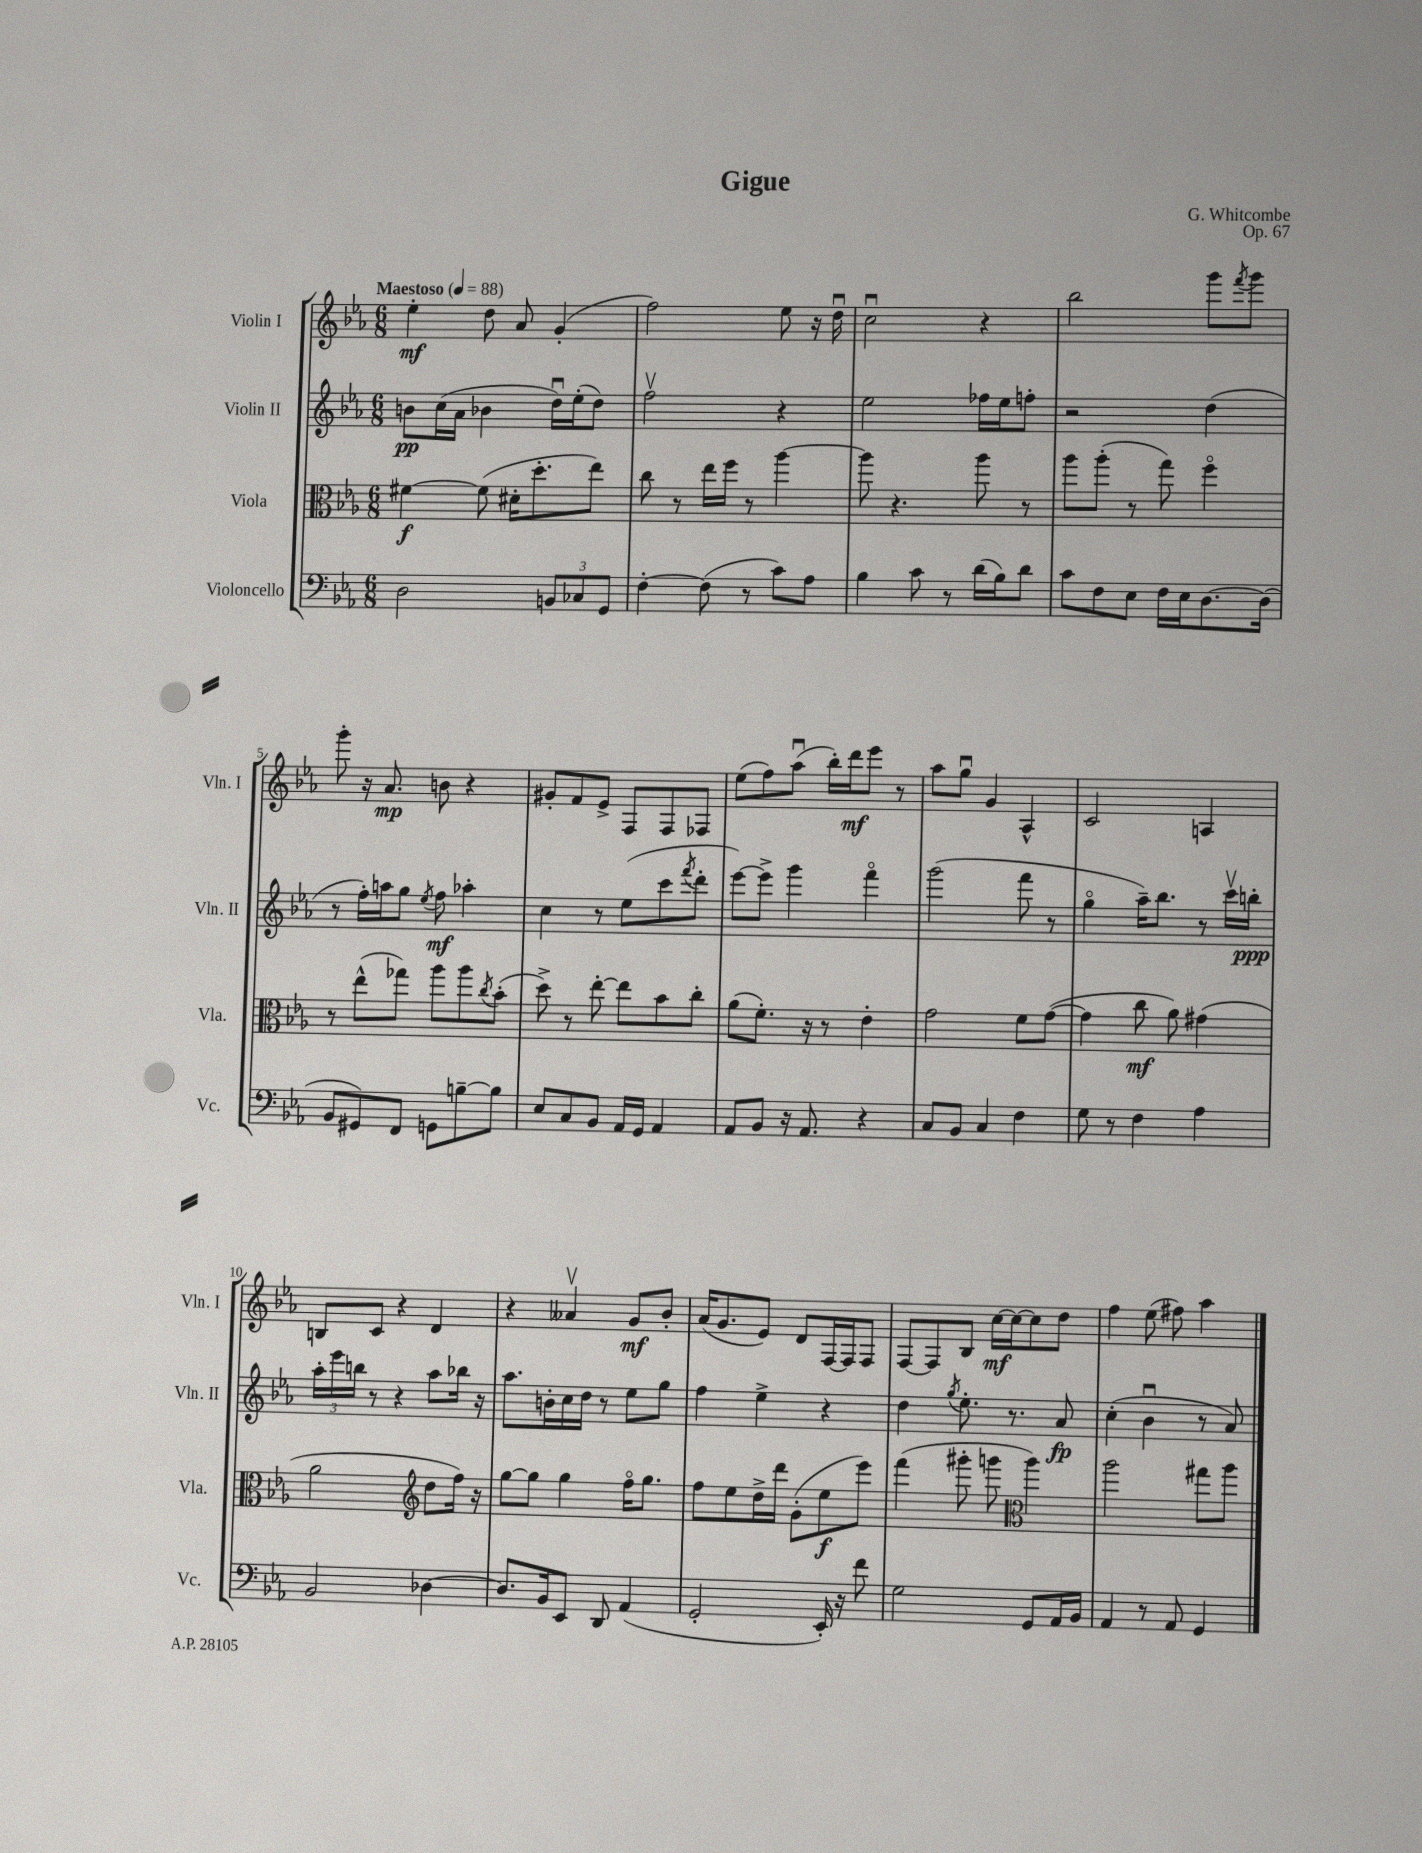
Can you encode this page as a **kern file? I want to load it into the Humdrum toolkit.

**kern	**kern	**kern	**kern
*staff4	*staff3	*staff2	*staff1
*clefF4	*clefC3	*clefG2	*clefG2
*k[b-e-a-]	*k[b-e-a-]	*k[b-e-a-]	*k[b-e-a-]
*M6/8	*M6/8	*M6/8	*M6/8
*MM88	*MM88	*MM88	*MM88
2D	[4f#	8b	4ee-'
.	.	(16cc	.
.	.	16a-	.
.	(8f#]	4b-	8dd
.	16d#'	.	8a-
.	8.dd'	.	.
12BB	.	16ddu)	(4g'
.	.	(16ee-'	.
12C-	.	.	.
.	8ee-)	8dd)	.
12GG	.	.	.
=	=	=	=
[4F'	8cc	2ffv	2ff)
.	8r	.	.
(8F]	16ee-	.	.
.	16ff	.	.
8r	8r	.	.
8c)	[4aa-	4r	8ee-
8A-	.	.	16r
.	.	.	16ddu
=	=	=	=
4B-	8aa-]	2ee-	2ccu
.	4.r	.	.
8c	.	.	.
8r	.	.	.
(16d	8aa-	16ff-	4r
16B-)	.	16ee-	.
8d	8r	8ff'	.
=	=	=	=
8c	8aa-	2r	2bb-
8F	(8aa-'	.	.
8E-	8r	.	.
16F	8gg)	.	.
16E-	.	.	.
[8.D	4ffo	(4dd	8ggg
.	.	.	8qfff
.	.	.	8ggg
(16D]	.	.	.
=	=	=	=
8BB-	8r	8r	8ggg'
8GG#)	(8ee-^^	16ff')	16r
.	.	16aa	8.a-
8FF	8gg-)	8gg	.
.	.	8qee-	.
8GG	8aa-	8ff	8b
[8B~	8aa-	4aa-'	4r
.	8qcc	.	.
8B]	(8b-'	.	.
=	=	=	=
8E-	8dd^)	4cc	8g#'
8C	8r	.	8f
8BB-	[8ee-'	8r	8e-^
16AA-	8ee-]	(8ee-	8F
16GG	.	.	.
4AA-	8b-	8ccc	8F
.	.	8qfff	.
.	8cc'	8ddd'	8F-
=	=	=	=
8AA-	(8a-	[8eee-)	(8ee-
8BB-	8.f')	8eee-^]	8ff)
16r	.	4ggg	(8aa-u
8.AA-	16r	.	.
.	8r	.	16bb-')
.	.	.	16ddd
4r	4e-'	4fffo	8eee-
.	.	.	8r
=	=	=	=
8C	2g	(2ggg	8aa-
8BB-	.	.	8ggu
4C	.	.	4g
4F	8f	8fff	4A-^^
.	([8g	8r	.
=	=	=	=
8G	4g]	4ggo	2c
8r	.	.	.
4F	8cc	16aa-~)	.
.	.	8.bb-	.
.	8a-)	.	.
4A-	(4g#	8r	4A
.	.	16cccv	.
.	.	16bb'	.
=	=	=	=
2BB-	2a-	24aa-'	8B
.	.	24eee-	.
.	.	24bb	.
.	.	8r	8c
.	.	4r	4r
*	*clefG2	*	*
[4D-	8dd	8aa-	4d
.	16ff)	16bb-	.
.	16r	16r	.
=	=	=	=
8.D-]	[8gg	8.aa-	4r
.	8gg]	.	.
16BB-	.	16b'	.
8EE-	4gg	16cc	4a--v
.	.	16dd	.
8DD	.	8r	.
(4AA-	16ffo	8ee-	8g
.	8.gg	.	.
.	.	8gg	8b-'
=	=	=	=
2GG'	8ff	4ff	(16a-
.	.	.	8.g
.	8ee-	.	.
.	16dd^	4ee-^	8e-)
.	16ddd	.	.
.	(8g'	.	8d
16EE-')	8ee-	4r	[16F
16r	.	.	16F]
8f	8eee-)	.	8F
=	=	=	=
2G	(4fff	4dd	[8F
.	.	.	8F]
.	.	8qgg	.
.	8ggg#'	8.ee-'	8B-
.	8ggg	.	[16cc
.	.	8.r	16cc_
*	*clefC3	*	*
8GG	4aa-)	.	8cc]
16AA-	.	8a-	8dd
16BB-	.	.	.
=	=	=	=
4AA-	2aa-	(4cc'	4ff
8r	.	4b-u	(8ee-
8AA-	.	.	8ff#)
4GG	8gg#	8r	4aa-
.	8aa-	8a-)	.
==	==	==	==
*-	*-	*-	*-
